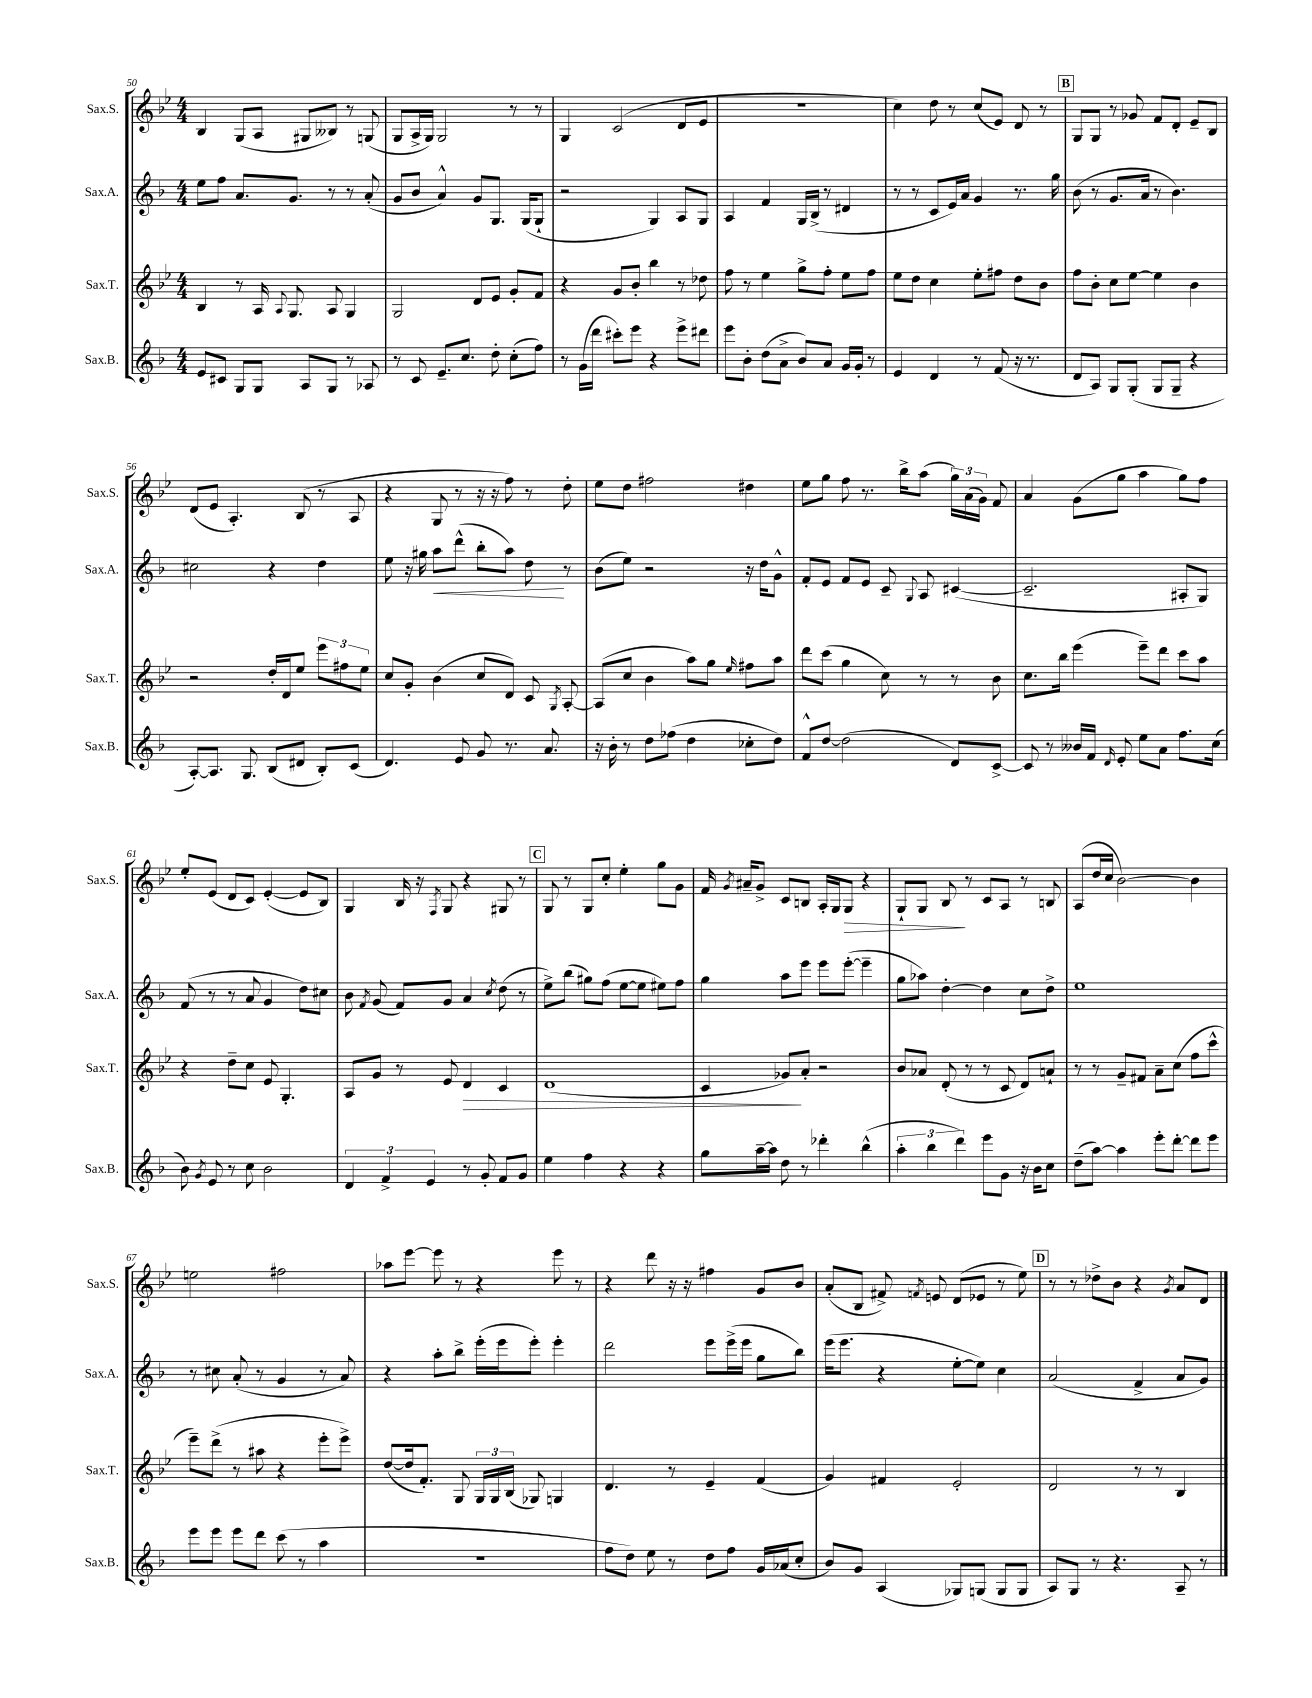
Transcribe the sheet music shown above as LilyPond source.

<<
\new StaffGroup <<
\new Staff = "s0" \with { instrumentName = "Sax.S." shortInstrumentName = "Sax.S." } {
    \clef treble \key bes \major \numericTimeSignature \time 4/4
    \autoBeamOff bes4 g8[( a8] gis8[ beses8]) r8 g8( |
    g8[ a16-> g16]) g2 r8 r8 |
    g4 c'2( d'8[ ees'8] |
    R1 |
    c''4) d''8 r8 c''8[( ees'8]) d'8 r8 |
    \mark \markup { \box "B" } g8[ g8] r8 ges'8 f'8[ d'8]-. ees'8[-- bes8] |
    d'8[( ees'8] a4.-.) bes8( r8 a8 |
    r4 g8 r8 r16 r16 f''8) r8 d''8-. |
    ees''8[ d''8] fis''2 dis''4 |
    ees''8[ g''8] f''8 r8. bes''16[-> a''8]( \tuplet 3/2 { g''16[) a'16( g'16]) } f'8 |
    a'4 g'8[( g''8] a''4 g''8[) f''8] |
    ees''8[-. ees'8]( d'8[ c'8]) ees'4~-.( ees'8[ bes8]) |
    g4 bes16 r16 \acciaccatura { f8 } g8 r4 gis8 r8 |
    \mark \markup { \box "C" } g8 r8 g8[ c''8]-. ees''4-. g''8[ g'8] |
    f'16 \acciaccatura { g'8 } ais'16[-- g'8]-> c'8[ b8] a16[-. g16 g8]\> r4 |
    g8[-! g8] bes8\! r8 c'8[ a8] r8 b8 |
    a8[( d''16 c''16] bes'2~) bes'4 |
    e''2 fis''2 |
    aes''8[ ees'''8]~ ees'''8 r8 r4 ees'''8 r8 |
    r4 d'''8 r16 r16 fis''4 g'8[ bes'8] |
    a'8[-.( bes8] fis'8->) \acciaccatura { f'8 } e'8 d'8[( ees'8] r8 ees''8) |
    \mark \markup { \box "D" } r8 r8 des''8[-> bes'8] r4 \acciaccatura { g'8 } a'8[ d'8] \bar "|." |
}
\new Staff = "s1" \with { instrumentName = "Sax.A." shortInstrumentName = "Sax.A." } {
    \clef treble \key f \major \numericTimeSignature \time 4/4
    \autoBeamOff e''8[ f''8] a'8.[ g'8.] r8 r8 a'8-.( |
    g'8[ bes'8] a'4-^) g'8[ g8.] g16[( g8]-! |
    r2 g4) a8[ g8] |
    a4 f'4 g16[ bes16]->( r8 dis'4 |
    r8 r8 c'8[ e'16) a'16] g'4 r8. g''16 |
    \mark \markup { \box "B" } bes'8( r8 g'8.[ a'16] r8 bes'4.) |
    cis''2 r4 d''4 |
    e''8 r16 gis''16 a''8[\< d'''8]-^( bes''8[-. a''8]) d''8\! r8 |
    bes'8[( e''8]) r2 r16 d''16[ g'8]-^ |
    f'8[-. e'8] f'8[ e'8] c'8-- \appoggiatura { g8 } a8 cis'4~( |
    cis'2.-- ais8[-. g8]) |
    f'8( r8 r8 a'8 g'4 d''8[) cis''8] |
    bes'8 \acciaccatura { f'8 } g'8( f'8[) g'8] a'4 \acciaccatura { c''8 } d''8( r8 |
    \mark \markup { \box "C" } e''8[->) bes''8]( gis''8[) f''8]( e''8[~ e''8] eis''8[) f''8] |
    g''4 a''8[ e'''8] e'''8[ e'''8]~-.( e'''4-- |
    g''8[ aes''8]) d''4~-. d''4 c''8[ d''8]-> |
    e''1 |
    r8 cis''8 a'8-.( r8 g'4 r8 a'8) |
    r4 a''8[-. bes''8]-> e'''16[-.( e'''16 e'''8]-.) e'''4-. |
    d'''2 e'''8[ e'''16->( e'''16] g''8[ bes''8]) |
    e'''16[( e'''8.] r4 e''8[~-. e''8]) c''4 |
    \mark \markup { \box "D" } a'2( f'4-> a'8[ g'8]) \bar "|." |
}
\new Staff = "s2" \with { instrumentName = "Sax.T." shortInstrumentName = "Sax.T." } {
    \clef treble \key bes \major \numericTimeSignature \time 4/4
    \autoBeamOff bes4 r8 a16 \appoggiatura { a8 } g8. a8 g4 |
    g2 d'8[ ees'8] g'8[-. f'8] |
    r4 g'8[ bes'8]-. bes''4 r8 des''8 |
    f''8 r8 ees''4 g''8[-> f''8]-. ees''8[ f''8] |
    ees''8[ d''8] c''4 ees''8[-. fis''8] d''8[ bes'8] |
    \mark \markup { \box "B" } f''8[ bes'8]-. c''8[ ees''8]~ ees''4 bes'4 |
    r2 d''16[-. d'16 ees''8] \tuplet 3/2 { ees'''8[ fis''8 ees''8] } |
    c''8[ g'8]-. bes'4( c''8[ d'8]) c'8 \acciaccatura { g8 } a8~-. |
    a8[( c''8] bes'4 a''8[) g''8] \grace { ees''16 } fis''8[ a''8] |
    d'''8[ c'''8]( g''4 c''8) r8 r8 bes'8 |
    c''8.[ bes''16] ees'''4( ees'''8[--) d'''8] c'''8[ a''8] |
    r4 d''8[-- c''8] ees'8 g4.-. |
    a8[ g'8] r8 ees'8 d'4\> c'4 |
    \mark \markup { \box "C" } d'1( |
    c'4 ges'8[\!) a'8]-. r2 |
    bes'8[ aes'8] d'8-.( r8 r8 c'8 d'8[) a'8]-! |
    r8 r8 g'8[-- fis'8] a'8[-- c''8]( f''8[ c'''8]-^ |
    ees'''8[--) d'''8]->( r8 ais''8 r4 ees'''8[-. ees'''8]->) |
    d''8[~( d''16 f'8.]-.) g8 \tuplet 3/2 { g16[ g16 bes16]( } ges8) g4 |
    d'4. r8 ees'4-- f'4( |
    g'4) fis'4 ees'2-. |
    \mark \markup { \box "D" } d'2 r8 r8 bes4 \bar "|." |
}
\new Staff = "s3" \with { instrumentName = "Sax.B." shortInstrumentName = "Sax.B." } {
    \clef treble \key f \major \numericTimeSignature \time 4/4
    \autoBeamOff e'8[ cis'8] g8[ g8] a8[ g8] r8 aes8 |
    r8 c'8 e'8.[-- c''8.] d''8-. c''8[-.( f''8]) |
    r8 g'16[( d'''16] cis'''8[-.) e'''8] r4 e'''8[-> dis'''8] |
    e'''8[ bes'8]-. d''8[( a'8]-> bes'8[) a'8] g'16[ g'16]-. r8 |
    e'4 d'4 r8 f'8( r16 r8. |
    \mark \markup { \box "B" } d'8[ a8]) g8[ g8]-.( g8[ g8]-- r4 |
    a8[~-.) a8.] g8. bes8[( dis'8] bes8[-.) c'8]( |
    d'4.) e'8 g'8 r8. a'8. |
    r16 bes'16-. r8 d''8[ fes''8]( d''4 ces''8[-. d''8]) |
    f'8[-^ d''8]~ d''2( d'8[) c'8]~-> |
    c'8 r8 beses'16[ f'16] \grace { d'16 } e'8-. e''8[ a'8] f''8.[ c''16]( |
    bes'8) \acciaccatura { g'8 } e'8 r8 c''8 bes'2 |
    \tuplet 3/2 { d'4 f'4-> e'4 } r8 g'8-. f'8[ g'8] |
    \mark \markup { \box "C" } e''4 f''4 r4 r4 |
    g''8[ a''16~-- a''16] d''8 r8 des'''4-. bes''4-^( |
    \tuplet 3/2 { a''4-. bes''4 d'''4) } e'''8[ g'8] r16 bes'16[ c''8] |
    d''8[--( a''8]~) a''4 e'''8[-. d'''8]~-. d'''8[ e'''8] |
    e'''8[ e'''8] e'''8[ d'''8] c'''8( r8 a''4 |
    R1 |
    f''8[ d''8]) e''8 r8 d''8[ f''8] g'16[ aes'16( c''8]-. |
    bes'8[) g'8] a4( ges8[) g8]( g8[ g8] |
    \mark \markup { \box "D" } a8[) g8] r8 r4. a8-- r8 \bar "|." |
}
>>
>>
\layout { \context { \Score currentBarNumber = #50 } }
